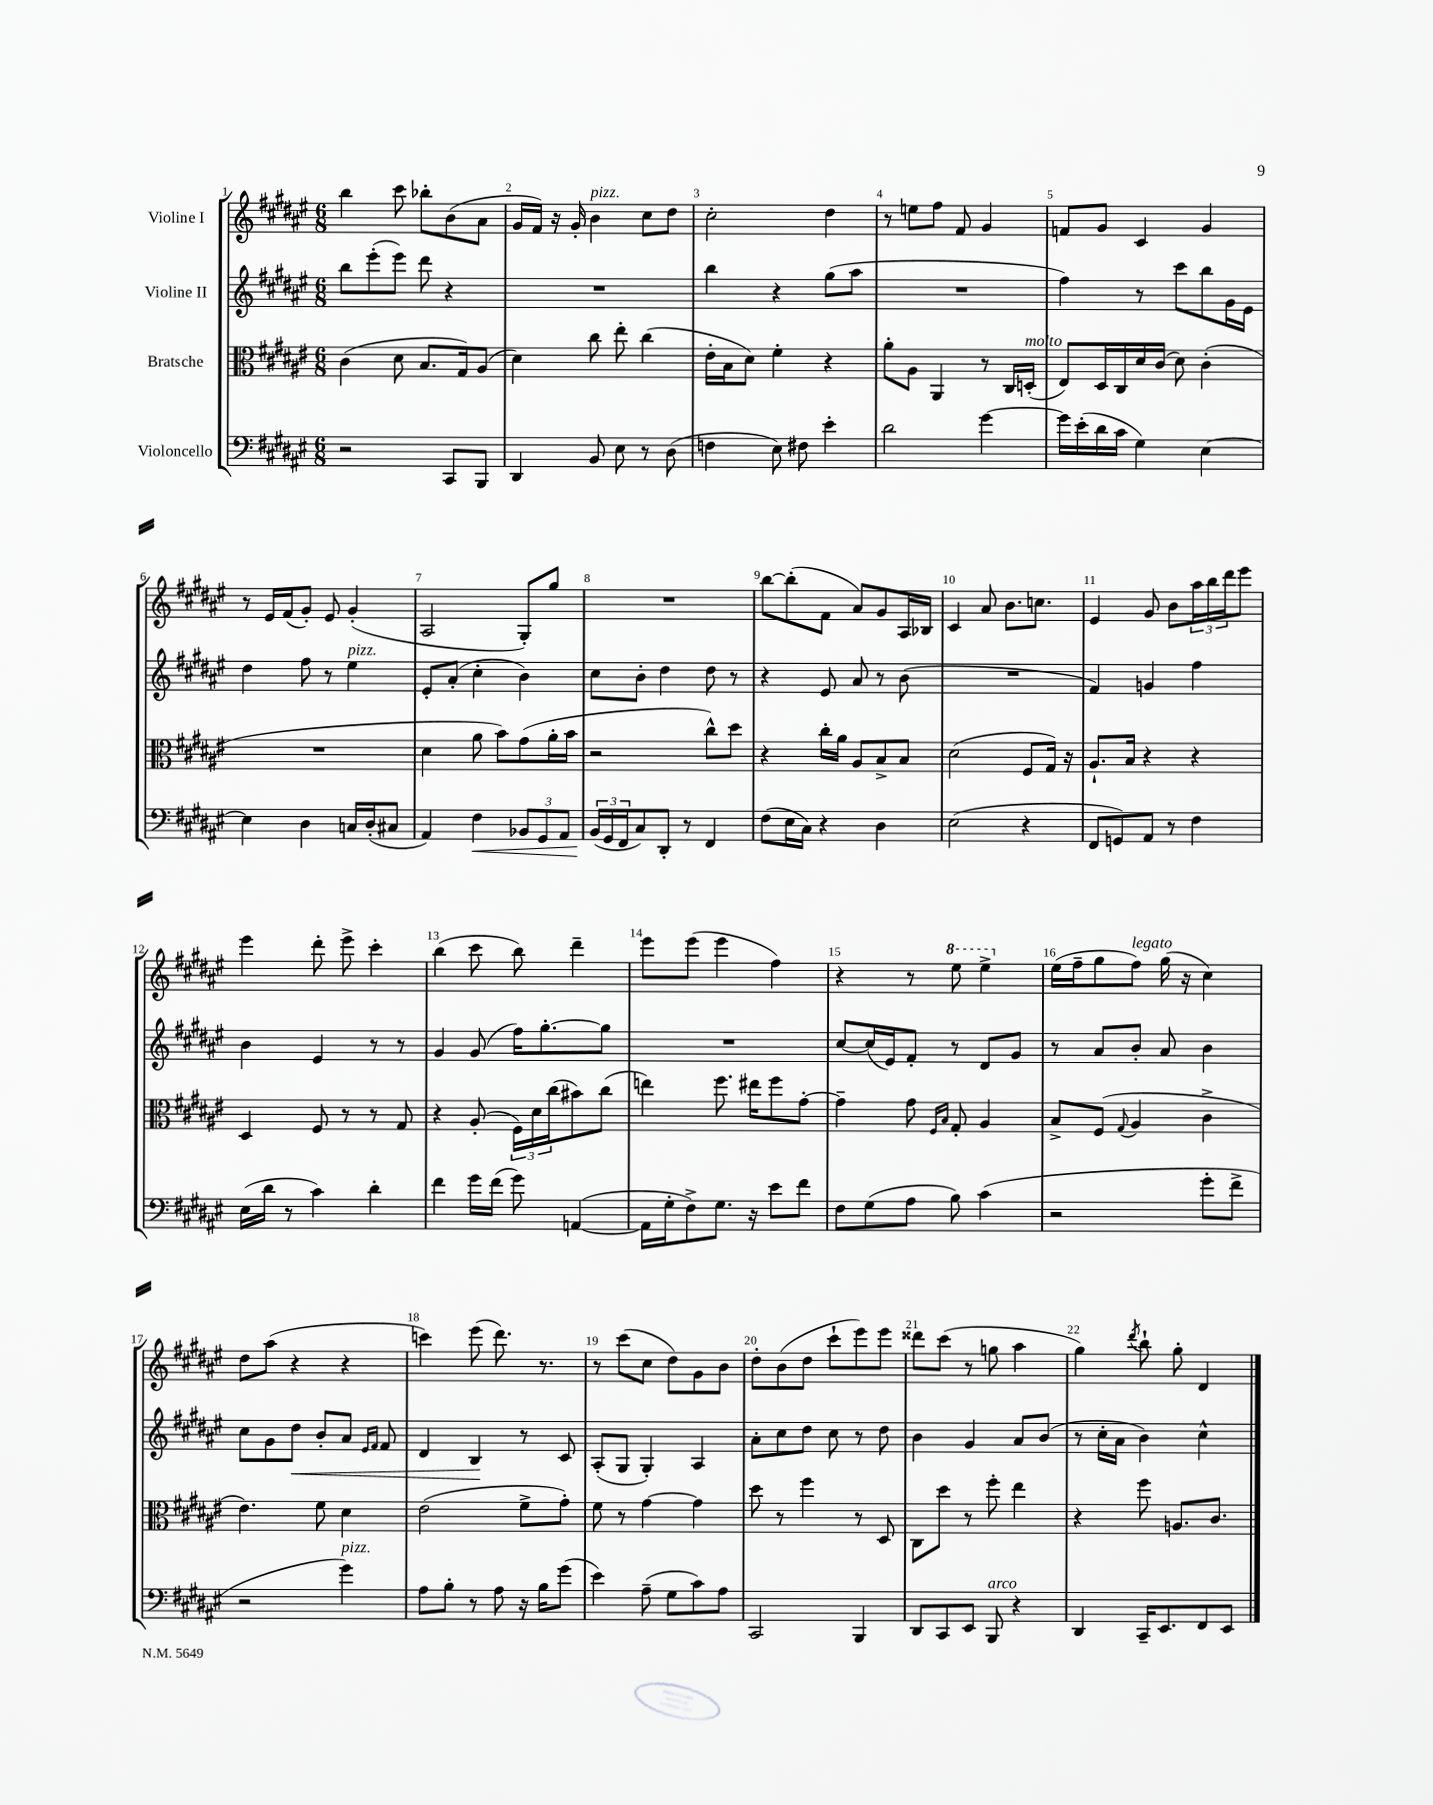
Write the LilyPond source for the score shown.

<<
\new StaffGroup <<
\new Staff = "s0" \with { instrumentName = "Violine I" } {
    \clef treble \key fis \major \numericTimeSignature \time 6/8
    b''4 cis'''8 bes''8-. b'8( ais'8 |
    gis'16 fis'16) r16 gis'16-. b'4^\markup { \italic "pizz." } cis''8 dis''8 |
    cis''2-. dis''4 |
    r8 e''8 fis''8 fis'8 gis'4 |
    f'8 gis'8 cis'4 gis'4 |
    r8 eis'16 fis'16( gis'8-.) eis'8 gis'4-.( |
    ais2 gis8-.) gis''8 |
    R2. |
    b''8~ b''8-.( fis'8 ais'8) gis'8 ais16 bes16 |
    cis'4 ais'8 b'8. c''8. |
    eis'4 gis'8 b'8 \tuplet 3/2 { ais''16 b''16 dis'''16 } eis'''8 |
    eis'''4 dis'''8-. eis'''8-> cis'''4-. |
    b''4( cis'''8 b''8) dis'''4-- |
    eis'''8 eis'''8( eis'''4 fis''4) |
    r4 r8 \ottava #1 eis'''8 eis'''4-> \ottava #0 |
    eis''16( fis''16-- gis''8 fis''8^\markup { \italic "legato" }) gis''16( r16 cis''4) |
    dis''8 ais''8( r4 r4 |
    c'''4) eis'''8( dis'''8.) r8. |
    r8 cis'''8( cis''8 dis''8) gis'8 b'8 |
    dis''8-. b'8( dis''8 cis'''8-! eis'''8) eis'''8 |
    disis'''8 cis'''8( r8 g''8 ais''4 |
    gis''4) \acciaccatura { dis'''8 } b''8-! gis''8-. dis'4 \bar "|." |
}
\new Staff = "s1" \with { instrumentName = "Violine II" } {
    \clef treble \key fis \major \numericTimeSignature \time 6/8
    b''8 eis'''8-.( eis'''8) dis'''8 r4 |
    R2. |
    b''4 r4 gis''8( ais''8 |
    R2. |
    fis''4) r8 cis'''8 b''8 gis'16 eis'16 |
    dis''4 fis''8 r8 eis''4^\markup { \italic "pizz." } |
    eis'8-. ais'8-.( cis''4-. b'4) |
    cis''8 b'8-. dis''4 dis''8 r8 |
    r4 eis'8 ais'8 r8 b'8( |
    R2. |
    fis'4) g'4 fis''4 |
    b'4 eis'4 r8 r8 |
    gis'4 gis'8( fis''16) gis''8.~-. gis''8 |
    R2. |
    cis''8~ cis''16( eis'16) fis'8-. r8 dis'8 gis'8 |
    r8 ais'8 b'8-. ais'8 b'4 |
    cis''8 gis'8 dis''8\< b'8-. ais'8 \grace { eis'16 fis'16 } fis'8 |
    dis'4 b4\! r8 cis'8 |
    ais8-.( gis8 gis4-.) ais4 |
    ais'8-. cis''8 dis''8 cis''8 r8 dis''8 |
    b'4 gis'4 ais'8 b'8( |
    r8 cis''16-. ais'16 b'4) cis''4-^ \bar "|." |
}
\new Staff = "s2" \with { instrumentName = "Bratsche" } {
    \clef alto \key fis \major \numericTimeSignature \time 6/8
    cis'4( dis'8 b8. gis16) ais8( |
    dis'4) cis''8 eis''8-. cis''4( |
    eis'16-. b16 dis'8) fis'4-. r4 |
    ais'8-. ais8 ais,4 r8 cis16 d16-.^\markup { \italic "molto" }( |
    eis8) dis16 cis16 dis'16 cis'16( dis'8) cis'4-.( |
    R2. |
    dis'4 ais'8 b'8) gis'8( ais'16-. b'16 |
    r2 cis''8-^) dis''8 |
    r4 cis''16-. ais'16 ais8 b8-> b8 |
    dis'2( fis8 gis16) r16 |
    ais8.-! b16 r4 r4 |
    dis4 fis8 r8 r8 gis8 |
    r4 ais8-.( \tuplet 3/2 { fis16) dis'16 cis''16( } bis'8) cis''8( |
    e''4) fis''8. eis''16 fis''8 gis'8~-. |
    gis'4-- gis'8 \grace { fis16 b16 } gis8-. ais4 |
    b8-> fis8( \appoggiatura { gis8 } ais4 cis'4-> |
    eis'4.) fis'8 dis'4 |
    eis'2( fis'8-> gis'8-.) |
    fis'8 r8 gis'4~ gis'4 |
    dis''8 r8 fis''4 r8 dis8 |
    cis8 dis''8 r8 fis''8-. eis''4 |
    r4 fis''8 a8. cis'8. \bar "|." |
}
\new Staff = "s3" \with { instrumentName = "Violoncello" } {
    \clef bass \key fis \major \numericTimeSignature \time 6/8
    r2 cis,8 b,,8 |
    dis,4 b,8 eis8 r8 dis8( |
    f4 eis8) fis8 eis'4-. |
    dis'2 gis'4~ |
    gis'16 eis'16-.( dis'16 cis'16 gis4) eis4~ |
    eis4 dis4 c16 dis16-.( cis8 |
    ais,4) fis4\< \tuplet 3/2 { bes,8 gis,8 ais,8 } |
    \tuplet 3/2 { b,16\!( gis,16 fis,16 } cis8) dis,8-. r8 fis,4 |
    fis8( eis16 cis16) r4 dis4 |
    eis2( r4 |
    fis,8 g,8) ais,8 r8 fis4 |
    eis16( dis'16 r8 cis'4) dis'4-. |
    fis'4 gis'16 fis'16( gis'8) a,4~( |
    a,16 gis16-. fis8->) gis8. r16 eis'8 fis'8 |
    fis8 gis8( ais8 b8) cis'4( |
    r2 gis'8-. fis'8-> |
    r2 gis'4^\markup { \italic "pizz." }) |
    ais8 b8-. r8 ais8 r16 b16 gis'8( |
    eis'4) ais8--( gis8 cis'8) ais8 |
    cis,2 b,,4 |
    dis,8 cis,8 eis,8 b,,8^\markup { \italic "arco" } r4 |
    dis,4 cis,16-- eis,8. fis,8 eis,8 \bar "|." |
}
>>
>>
\layout { \context { \Score \override BarNumber.break-visibility = ##(#f #t #t) barNumberVisibility = #all-bar-numbers-visible } }
